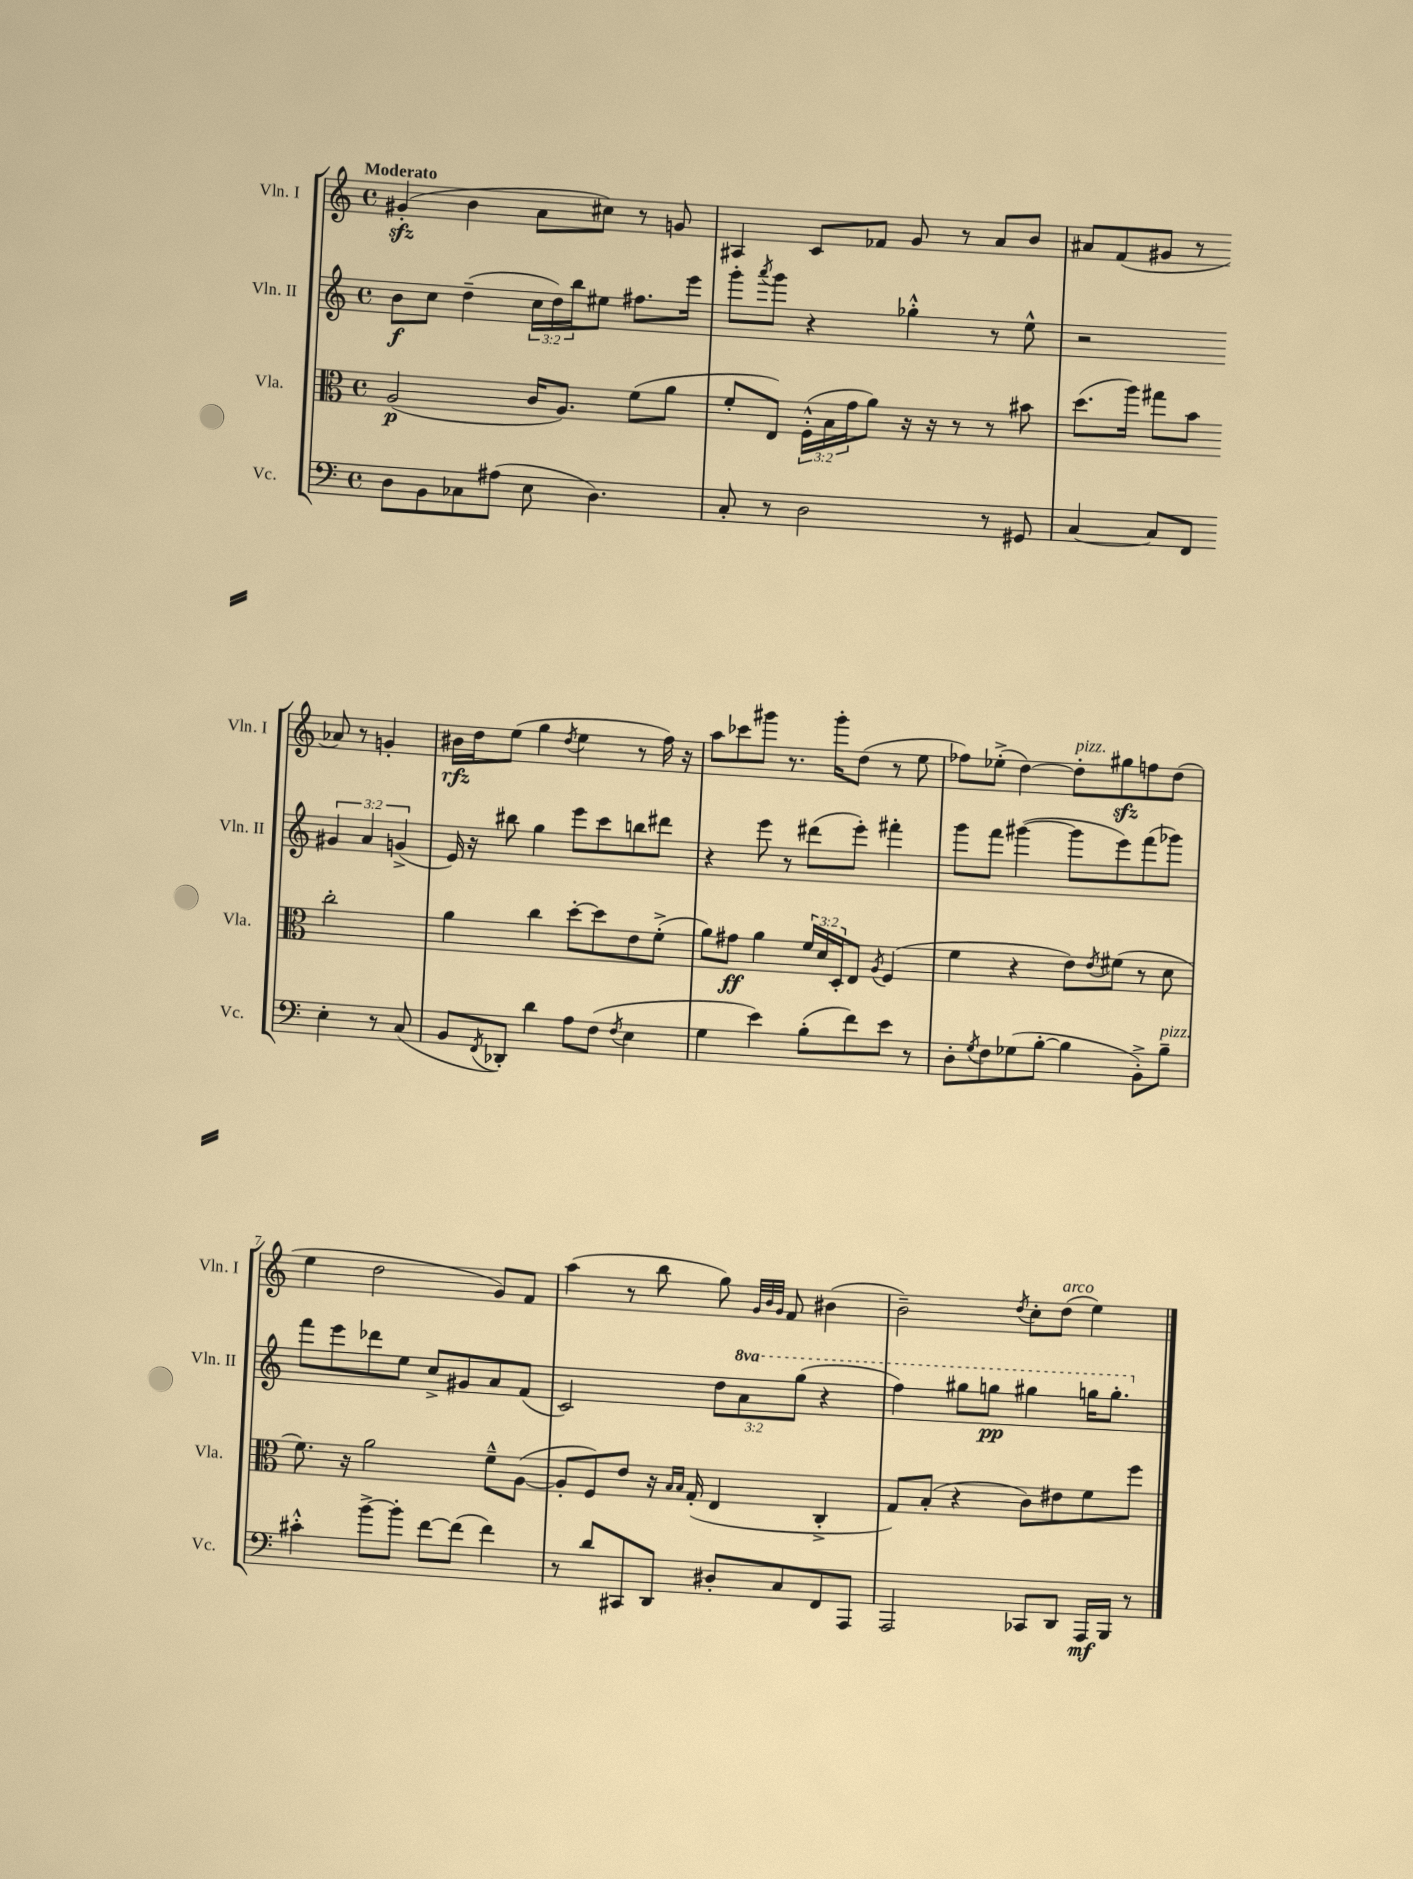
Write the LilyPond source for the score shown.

<<
\new StaffGroup <<
\new Staff = "s0" \with { instrumentName = "Vln. I" shortInstrumentName = "Vln. I" } {
    \clef treble \key c \major \defaultTimeSignature \time 4/4 \tempo "Moderato"
    gis'4-.\sfz( b'4 a'8 cis''8) r8 g'8 |
    ais4 c'8 fes'8 g'8 r8 a'8 b'8 |
    ais'8 f'8( gis'8 r8 aes'8) r8 g'4-. |
    bis'16\rfz d''16 e''8( g''4 \acciaccatura { d''8 } e''4 r8 f''16) r16 |
    a''8 ces'''8 gis'''8 r8. gis'''16-. d''8( r8 e''8 |
    fes''8) ees''8-.->( d''4~) d''8-.^\markup { \italic "pizz." } gis''8\sfz f''8 d''8( |
    e''4 d''2 g'8) f'8 |
    a''4( r8 b''8 g''8) \grace { g'32 b'32 g'32 } f'8 bis'4( |
    b'2--) \acciaccatura { d''8 } c''8-. d''8^\markup { \italic "arco" }( e''4) \bar "|." |
}
\new Staff = "s1" \with { instrumentName = "Vln. II" shortInstrumentName = "Vln. II" } {
    \clef treble \key c \major \defaultTimeSignature \time 4/4 \override Staff.TupletNumber.text = #tuplet-number::calc-fraction-text \set Staff.ottavationMarkups = #ottavation-simple-ordinals
    b'8\f c''8 d''4--( \tuplet 3/2 { c''16 d''16) b''16 } eis''8 fis''8. e'''16 |
    g'''8-. \acciaccatura { a'''8 } g'''8 r4 ges''4-.-^ r8 e''8-^ |
    r2 \tuplet 3/2 { gis'4 a'4 g'4->( } |
    e'16) r16 bis''8 g''4 e'''8 c'''8 b''8 dis'''8 |
    r4 e'''8 r8 dis'''8( e'''8-.) fis'''4-. |
    g'''8 f'''8 gis'''4~( gis'''8 e'''8) f'''8( ges'''8) |
    f'''8 e'''8 des'''8 e''8 c''8-> gis'8 a'8 f'8( |
    c'2) \tuplet 3/2 { d''8 \ottava #1 a''8 g'''8( } r4 |
    f'''4) gis'''8 g'''8\pp gis'''4 g'''16 g'''8.-. \ottava #0 \bar "|." |
}
\new Staff = "s2" \with { instrumentName = "Vla." shortInstrumentName = "Vla." } {
    \clef alto \key c \major \defaultTimeSignature \time 4/4 \override Staff.TupletNumber.text = #tuplet-number::calc-fraction-text
    a2\p( c'16 a8.) f'8( a'8 |
    f'8-. e8) \tuplet 3/2 { f16-.-^( b16 g'16 } a'8) r16 r16 r8 r8 bis'8 |
    d''8.( a''16) gis''8 b'8 c''2-. |
    a'4 c''4 d''8~-. d''8 e'8 f'8-.->( |
    a'8) gis'8\ff a'4 \tuplet 3/2 { f'16 d'16 d16-. } e8 \acciaccatura { a8 } f4( |
    f'4 r4 e'8) \acciaccatura { e'8 } fis'8( r8 d'8 |
    f'8.) r16 a'2 f'8---^ a8~( |
    a8-. f8) e'8 r16 \grace { b16 b16 } g16-.( e4 c4-.-> |
    g8) b8-.( r4 c'8) eis'8 f'8 f''8 \bar "|." |
}
\new Staff = "s3" \with { instrumentName = "Vc." shortInstrumentName = "Vc." } {
    \clef bass \key c \major \defaultTimeSignature \time 4/4
    d8 b,8 ces8 ais8( e8 d4.) |
    c8-. r8 d2 r8 gis,8 |
    c4~ c8 f,8 e4-. r8 c8( |
    b,8 \acciaccatura { f,8 } des,8-.) d'4 a8 f8( \acciaccatura { f8 } e4 |
    g4 e'4) b8-.( f'8) e'8 r8 |
    d8-. \acciaccatura { g8 } f8 ges8( b8~-. b4 b,8-.->) b8--^\markup { \italic "pizz." } |
    cis'4-.-^ b'8~-> b'8-. f'8~ f'8( f'4) |
    r8 d'8 cis,8 d,8 dis8-. c8 f,8 a,,8 |
    a,,2 ces,8 d,8 a,,16\mf b,,16 r8 \bar "|." |
}
>>
>>
